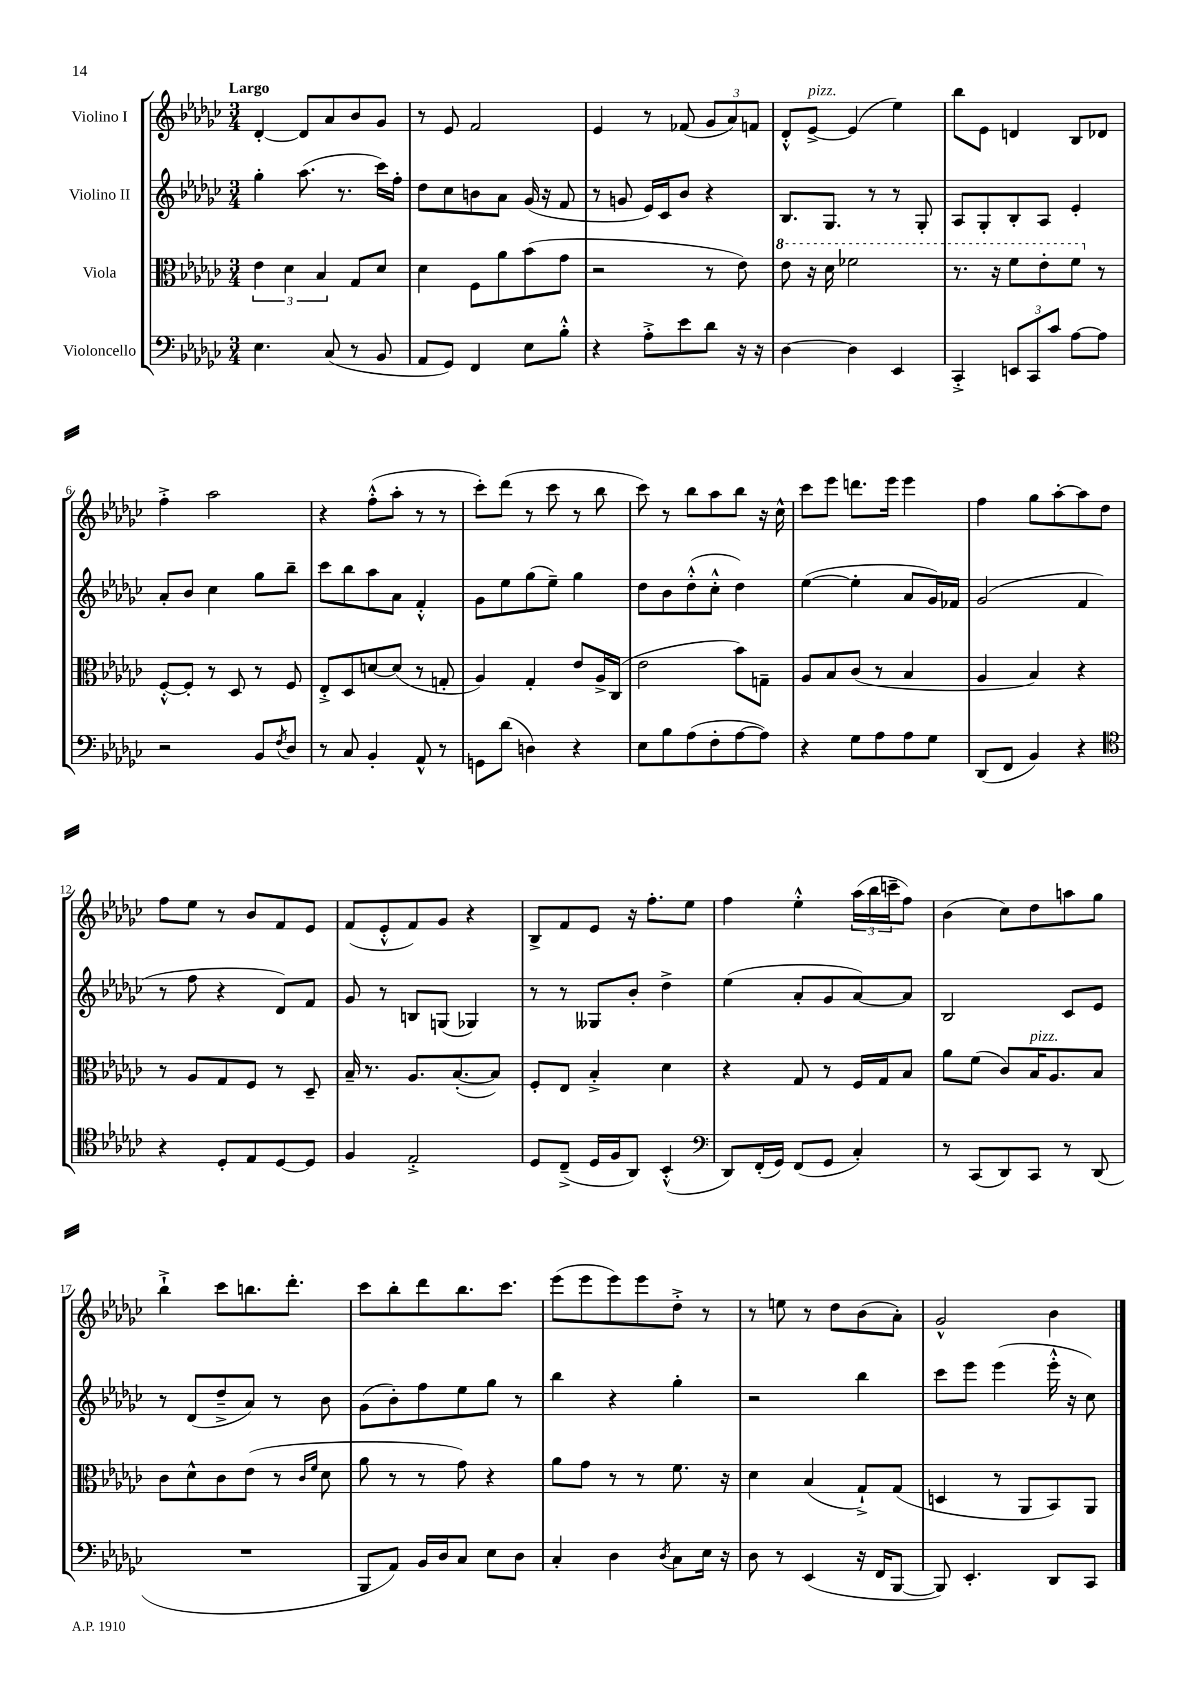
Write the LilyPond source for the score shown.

<<
\new StaffGroup <<
\new Staff = "s0" \with { instrumentName = "Violino I" } {
    \clef treble \key ges \major \numericTimeSignature \time 3/4 \tempo "Largo"
    des'4~-. des'8 aes'8 bes'8 ges'8 |
    r8 ees'8 f'2 |
    ees'4 r8 fes'8( \tuplet 3/2 { ges'8 aes'8) f'8 } |
    des'8-.-^ ees'8~->^\markup { \italic "pizz." } ees'4( ees''4) |
    bes''8 ees'8 d'4 bes8 des'8 |
    f''4-.-> aes''2 |
    r4 f''8-.-^( aes''8-. r8 r8 |
    ces'''8-.) des'''8( r8 ces'''8 r8 bes''8 |
    ces'''8) r8 bes''8 aes''8 bes''8 r16 ces''16-^ |
    ces'''8 ees'''8 d'''8. ees'''16 ees'''4 |
    f''4 ges''8 aes''8~-. aes''8 des''8 |
    f''8 ees''8 r8 bes'8 f'8 ees'8 |
    f'8( ees'8-.-^ f'8) ges'8 r4 |
    bes8-> f'8 ees'8 r16 f''8.-. ees''8 |
    f''4 ees''4-.-^ \tuplet 3/2 { aes''16( bes''16 c'''16-- } f''8) |
    bes'4( ces''8) des''8 a''8 ges''8 |
    bes''4-!-> ces'''8 b''8. des'''8.-. |
    ces'''8 bes''8-. des'''8 bes''8. ces'''8. |
    ees'''8( ees'''8 ees'''8) ees'''8 des''8-.-> r8 |
    r8 e''8 r8 des''8 bes'8( aes'8-.) |
    ges'2-^ bes'4 \bar "|." |
}
\new Staff = "s1" \with { instrumentName = "Violino II" } {
    \clef treble \key ges \major \numericTimeSignature \time 3/4
    ges''4-. aes''8.( r8. ces'''16) f''16-. |
    des''8 ces''8 b'8 aes'8 ges'16( r16 f'8 |
    r8 g'8 ees'16) ces'16 bes'8 r4 |
    bes8. ges8. r8 r8 ges8-. |
    aes8 ges8-. bes8-. aes8 ees'4-. |
    aes'8-. bes'8 ces''4 ges''8 bes''8-- |
    ces'''8 bes''8 aes''8 aes'8 f'4-.-^ |
    ges'8 ees''8 ges''8( ees''8--) ges''4 |
    des''8 bes'8 des''8-.-^( ces''8-.-^ des''4) |
    ees''4~( ees''4-. aes'8 ges'16) fes'16 |
    ges'2( f'4 |
    r8 f''8 r4 des'8) f'8 |
    ges'8 r8 b8 g8( ges4) |
    r8 r8 geses8 bes'8-. des''4-> |
    ees''4( aes'8-. ges'8 aes'8~) aes'8 |
    bes2 ces'8 ees'8 |
    r8 des'8( des''8---> aes'8) r8 bes'8 |
    ges'8( bes'8-.) f''8 ees''8 ges''8 r8 |
    bes''4 r4 ges''4-. |
    r2 bes''4 |
    ces'''8 ees'''8 ees'''4( ees'''16-.-^ r16 ces''8) \bar "|." |
}
\new Staff = "s2" \with { instrumentName = "Viola" } {
    \clef alto \key ges \major \numericTimeSignature \time 3/4
    \tuplet 3/2 { ees'4 des'4 bes4 } ges8 des'8 |
    des'4 f8 aes'8 bes'8( ges'8 |
    r2 r8 ees'8) |
    \ottava #1 ees''8 r16 des''16 fes''2 |
    r8. r16 f''8 ees''8-. f''8 \ottava #0 r8 |
    f8~-.-^ f8-. r8 des8 r8 f8 |
    ees8-.-> des8 d'8~ d'8( r8 g8-. |
    aes4) ges4-. ees'8 aes16-> ces16( |
    ees'2 bes'8) g8-- |
    aes8 bes8 ces'8( r8 bes4 |
    aes4 bes4) r4 |
    r8 aes8 ges8 f8 r8 des8-- |
    bes16-- r8. aes8. bes8.~-.( bes8) |
    f8-. ees8 bes4-.-> des'4 |
    r4 ges8 r8 f16 ges16 bes8 |
    aes'8 f'8( ces'8) bes16^\markup { \italic "pizz." } aes8. bes8 |
    ces'8 des'8-^ ces'8 ees'8( r8 \grace { ces'16 f'16 } des'8 |
    aes'8 r8 r8 ges'8) r4 |
    aes'8 ges'8 r8 r8 f'8. r16 |
    des'4 bes4( ges8-!->) ges8( |
    d4 r8 aes,8 bes,8) aes,8 \bar "|." |
}
\new Staff = "s3" \with { instrumentName = "Violoncello" } {
    \clef bass \key ges \major \numericTimeSignature \time 3/4
    ees4. ces8( r8 bes,8 |
    aes,8 ges,8) f,4 ees8 bes8-.-^ |
    r4 aes8-.-> ees'8 des'8 r16 r16 |
    des4~ des4 ees,4 |
    ces,4-.-> \tuplet 3/2 { e,8 ces,8 ces'8 } aes8~ aes8 |
    r2 bes,8 \acciaccatura { f8 } des8 |
    r8 ces8 bes,4-. aes,8-^ r8 |
    g,8 des'8( d4) r4 |
    ees8 bes8 aes8( f8-. aes8~ aes8) |
    r4 ges8 aes8 aes8 ges8 |
    des,8( f,8 bes,4) r4 |
    \clef tenor r4 des8-. ees8 des8~ des8 |
    f4 ees2-.-> |
    des8 ces8--->( des16 f16 aes,8) bes,4-.-^( |
    \clef bass des,8) f,16-.( ges,16) f,8( ges,8 ces4-.) |
    r8 ces,8( des,8) ces,8 r8 des,8( |
    R2. |
    bes,,8 aes,8) bes,16 des16 ces8 ees8 des8 |
    ces4-. des4 \acciaccatura { des8 } ces8 ees16 r16 |
    des8 r8 ees,4( r16 f,16 bes,,8~ |
    bes,,8) ees,4.-. des,8 ces,8 \bar "|." |
}
>>
>>
